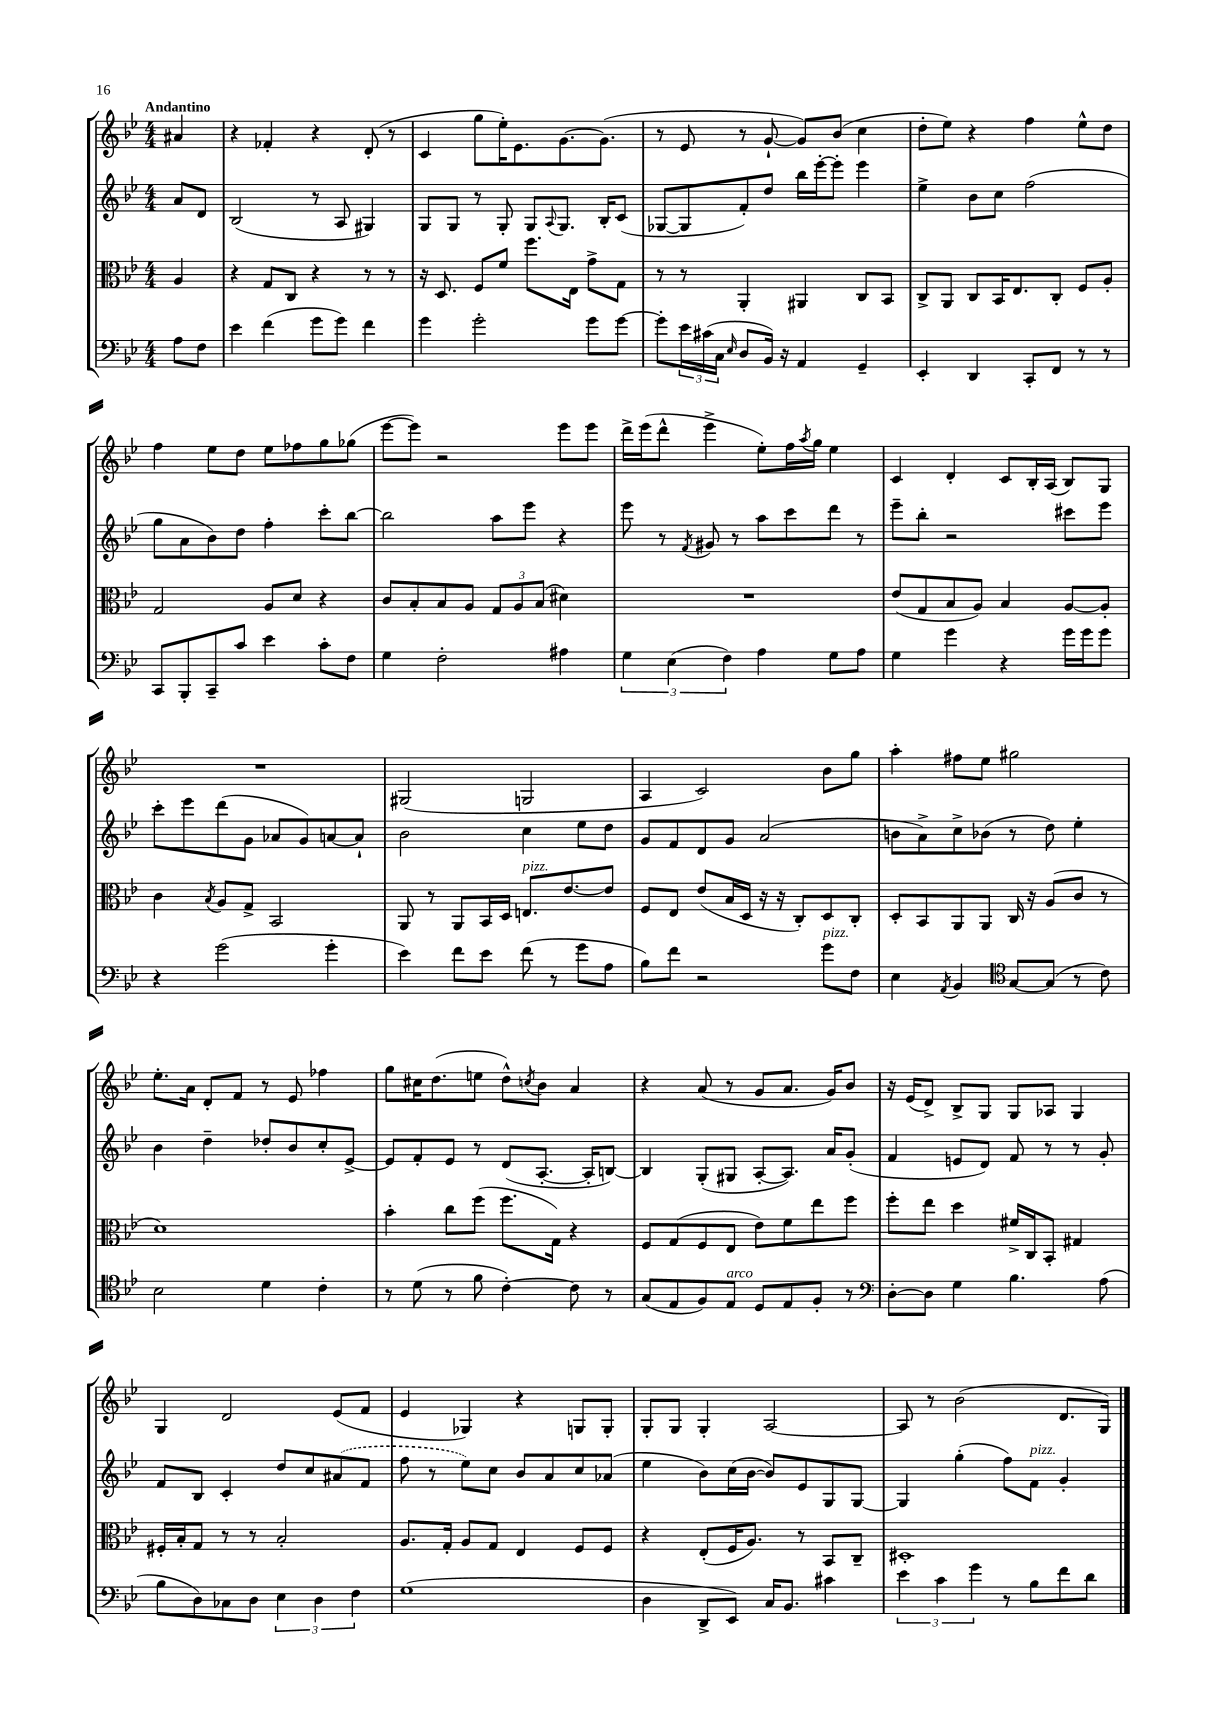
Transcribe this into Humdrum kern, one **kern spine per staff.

**kern	**kern	**kern	**kern
*part4	*part3	*part2	*part1
*staff4	*staff3	*staff2	*staff1
*clefF4	*clefC3	*clefG2	*clefG2
*k[b-e-]	*k[b-e-]	*k[b-e-]	*k[b-e-]
*M4/4	*M4/4	*M4/4	*M4/4
=	=	=	=
!	!	!	!LO:TX:a:B:t=Andantino
8A\L	4A/	8a/L	4a#X/
8F\J	.	8d/J	.
=1	=1	=1	=1
4e-\	4r	(2B-/	4r
(4f\	8G/L	.	4f-X'/
.	8C/J	.	.
8g\L	4r	8r	4r
8g\J)	.	8A/	.
4f\	8r	4G#X/)	(8d'/
.	8r	.	8r
=2	=2	=2	=2
4g\	16r	8G/L	4c/
.	8.D/	.	.
.	.	8G/J	.
2g'\	8F/L	8r	8gg\L
.	8f/J	8G'/	16ee-'\K)
.	.	.	8.e-\
.	8.ff\L	8G/L	.
.	.	8qqA/	.
.	.	8.G/J	[8.g\
.	16E-\Jk	.	.
8g\L	8g^\L	.	.
.	.	16B-'/KL	(8.g\J]
[8g\J	8G\J	(8c/J	.
=3	=3	=3	=3
8g'\L]	8r	[8G-X/L	8r
24e-\L	8r	8G-/]	8e-/
(24c#X\	.	.	.
24C\JJ	.	.	.
16qqE-/	.	.	.
8D/L	4AA'/	8f'/)	8r
16BB-/Jk)	.	8dd/J	[8g`/
16r	.	.	.
4AA/	4AA#X/	16bb-\LL	8g/L])
.	.	[16eee-'\J	.
.	.	8eee-'\J]	(8b-/J
4GG~/	8C/L	4eee-\	4cc\
.	8BB-/J	.	.
=4	=4	=4	=4
4EE-'/	8C^/L	4ee-^\	8dd'\L
.	8AA/J	.	8ee-\J)
4DD/	8C/L	8b-\L	4r
.	16BB-/K	8cc\J	.
.	8.E-/	.	.
8CC'/L	.	(2ff\	4ff\
8FF/J	8C'/J	.	.
8r	8F/L	.	8ee-^^\L
8r	8A'/J	.	8dd\J
!!LO:LB:g=z
=5	=5	=5	=5
8CC/L	2G/	8gg\L	4ff\
8BBB-'/	.	8a\	.
8CC~/	.	8b-\)	8ee-\L
8c/J	.	8dd\J	8dd\J
4e-\	8A/L	4ff'\	8ee-\L
.	8d/J	.	8ff-X\
8c'\L	4r	8ccc'\L	8gg\
8F\J	.	[8bb-\J	(8gg-X\J
=6	=6	=6	=6
4G\	8c/L	2bb-\]	[8eee-\L
.	8B-'/	.	8eee-\J])
2F'\	8B-/	.	2r
.	8A/J	.	.
.	12G/L	8aa\L	.
.	12A/	.	.
.	.	8eee-\J	.
.	(12B-/J	.	.
4A#X\	4d#X\)	4r	8eee-\L
.	.	.	8eee-\J
=7	=7	=7	=7
6G\	1r	8eee-\	16ddd^\LL
.	.	.	(16eee-\J
.	.	8r	8ddd^^\J
(6E-\	.	.	.
.	.	8qf/	.
.	.	8g#X/	4eee-^\
6F\)	.	.	.
.	.	8r	.
4A\	.	8aa\L	8ee-'\L)
.	.	8ccc\	16ff\L
.	.	.	8qaa/
.	.	.	16gg\JJ
8G\L	.	8ddd\J	4ee-\
8A\J	.	8r	.
=8	=8	=8	=8
4G\	(8e-/L	8eee-~\L	4c/
.	8G/	8bb-'\J	.
4g\	8B-/	2r	4d'/
.	8A/J)	.	.
4r	4B-/	.	8c/L
.	.	.	16B-'/L
.	.	.	(16A/JJ
16g\LL	[8A/L	8ccc#X\L	8B-/L)
16g\J	.	.	.
8g\J	8A'/J]	8eee-\J	8G/J
!!LO:LB:g=z
=9	=9	=9	=9
4r	4c\	8ccc'\L	1r
.	.	8eee-\	.
.	8qB-/	.	.
(2g\	8A/L	(8ddd\	.
.	8G^/J	8g\J	.
.	2BB-/	8a-X/L	.
.	.	8g/)	.
4g'\	.	[8an/	.
.	.	8a`/J]	.
=10	=10	=10	=10
4e-\)	8AA/	2b-\	(2G#X/
.	8r	.	.
8f\L	8AA/L	.	.
8e-\J	16BB-/L	.	.
.	16D/JJ	.	.
!	!LO:TX:a:i:t=pizz.	!	!
(8f\	8.En/L	4cc\	2Gn/
8r	.	.	.
.	[8.e-/	.	.
8g\L	.	8ee-\L	.
8A\J	8e-/J]	8dd\J	.
=11	=11	=11	=11
8B-\L)	8F/L	8g/L	4A/
8f\J	8E-/J	8f/	.
2r	(8e-/L	8d/	2c/)
.	16B-/L	8g/J	.
.	16D/JJ	.	.
.	16r	(2a/	.
.	16r	.	.
.	8C'/L)	.	.
!LO:TX:a:i:t=pizz.	!	!	!
8g\L	8D/	.	8b-\L
8F\J	8C'/J	.	8gg\J
=12	=12	=12	=12
4E-\	8D'/L	8bn\L	4aa'\
.	8BB-/	8a^\)	.
8qAA/	.	.	.
4BB-/	8AA/	8cc^\	8ff#X\L
.	8AA/J	(8b-X\J	8ee-\J
*clefC4	*	*	*
[8G/L	16C/	8r	2gg#X\
.	16r	.	.
(8G/J]	(8A/L	8dd\)	.
8r	8c/J	4ee-'\	.
8c\)	8r	.	.
!!LO:LB:g=z
=13	=13	=13	=13
2B-\	1d)	4b-\	8.ee-'\L
.	.	.	16a\Jk
.	.	4dd~\	8d'/L
.	.	.	8f/J
4d\	.	8dd-X'/L	8r
.	.	8b-/	8e-/
4c'\	.	8cc'/	4ff-X\
.	.	[8e-^/J	.
=14	=14	=14	=14
8r	4b-'\	8e-/L]	8gg\L
(8d\	.	8f'/	16cc#X\K
.	.	.	(8.dd\
8r	8cc\L	8e-/J	.
8f\	(8ff\J	8r	8een\J
[4c'\)	8.ff\L	(8d/L	8dd^^\L)
.	.	.	8qccn/
.	.	[8.A'/J	8b-\J
.	16G\Jk)	.	.
8c\]	4r	.	4a/
.	.	16A'/KL]	.
8r	.	[8Bn/J)	.
=15	=15	=15	=15
(8G/L	8F/L	4B/]	4r
8E-/	(8G/	.	.
8F/)	8F/	(8G'/L	(8a/
!LO:TX:a:i:t=arco	!	!	!
8E-/J	8E-/J	8G#X/J	8r
8D/L	8e-\L)	[8A'/L	8g/L
8E-/	8f\	8.A/J])	8.a/J
8F'/J	8ee-\	.	.
.	.	16a/KL	16g/KL)
8r	8ff\J	(8g'/J	8b-/J
=16	=16	=16	=16
*clefF4	*	*	*
[8D'\L	8ff'\L	4f/	16r
.	.	.	(16e-/KL
8D\J]	8ee-\J	.	8d^/J)
4G\	4dd\	8en/L	8B-^/L
.	.	8d/J)	8G/J
4.B-\	16f#X^/LL	8f/	8G/L
.	16C/J	.	.
.	8BB-'/J	8r	8A-X/J
.	4G#X/	8r	4G/
(8A\	.	8g'/	.
!!LO:LB:g=z
=17	=17	=17	=17
8B-\L	16F#X'/LL	8f/L	4G/
.	16B-'/J	.	.
8D\)	8G/J	8B-/J	.
8C-X\	8r	4c'/	2d/
8D\J	8r	.	.
6E-\	2B-'/	8dd/L	.
.	.	8cc/	.
6D\	.	.	.
.	.	(8a#X/	(8e-/L
6F\	.	.	.
.	.	8f/J	8f/J
=18	=18	=18	=18
(1G	8.A/L	8ff\	4e-/
.	.	8r	.
.	16G'/Jk	.	.
.	8A/L	8ee-\L)	4G-X/)
.	8G/J	8cc\J	.
.	4E-/	8b-/L	4r
.	.	8a/	.
.	8F/L	8cc/	8Gn/L
.	8F/J	(8a-X/J	8G'/J
=19	=19	=19	=19
4D\	4r	4ee-\	8G'/L
.	.	.	8G/J
8DD^/L	(8E-'/L	8b-\L)	4G'/
8EE-/J)	16F/K	(16cc\L	.
.	8.A/J)	[16b-\JJ	.
16C/KL	.	8b-/L])	[2A/
8.BB-/J	.	.	.
.	8r	8e-/	.
4c#X\	8BB-/L	8G/	.
.	8C~/J	[8G/J	.
=20	=20	=20	=20
6e-\	1D#X'	4G/]	8A/]
.	.	.	8r
6c\	.	.	.
.	.	(4gg'\	(2b-\
6g\	.	.	.
8r	.	8ff\L)	.
!	!	!LO:TX:a:i:t=pizz.	!
8B-\L	.	8f\J	.
8f\	.	4g'/	8.d/L
8d\J	.	.	.
.	.	.	16G/Jk)
==	==	==	==
*-	*-	*-	*-
